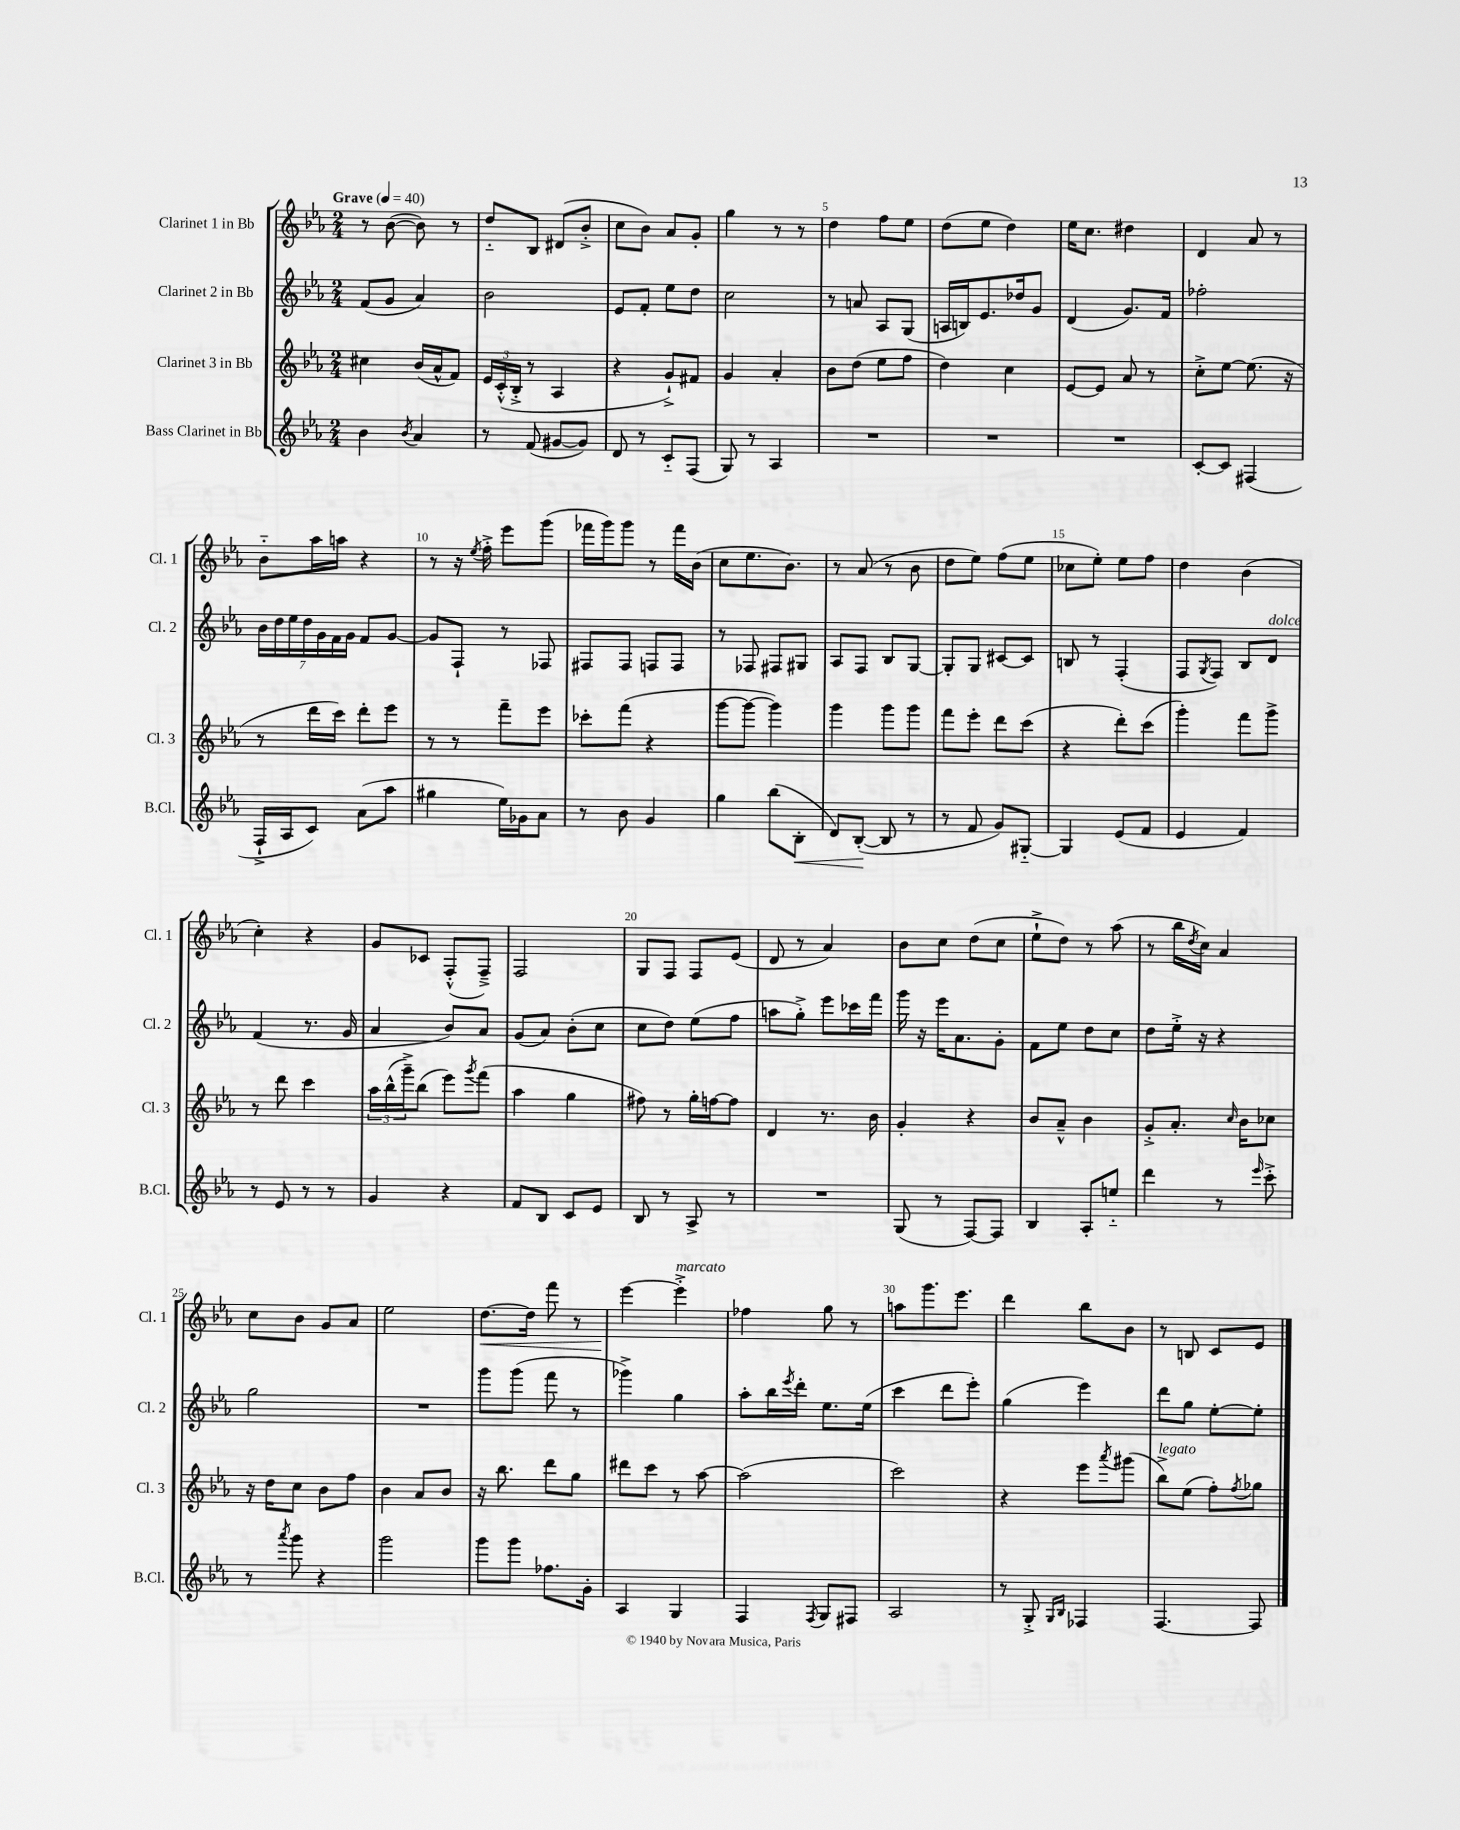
<<
\new StaffGroup <<
\new Staff = "s0" \with { instrumentName = "Clarinet 1 in Bb" shortInstrumentName = "Cl. 1" } {
    \clef treble \key ees \major \numericTimeSignature \time 2/4 \tempo "Grave" 4 = 40
    r8 bes'8~( bes'8) r8 |
    d''8-_ bes8 dis'8( bes'8-.-> |
    c''8 bes'8) aes'8 g'8-. |
    g''4 r8 r8 |
    d''4 f''8 ees''8 |
    d''8( ees''8 d''4) |
    ees''16 c''8. dis''4 |
    d'4 aes'8 r8 |
    bes'8-_ aes''16 a''16 r4 |
    r8 r16 \acciaccatura { ees''8 } f''16-.-> ees'''8 g'''8( |
    fes'''16 g'''16) g'''8 r8 fes'''16 bes'16( |
    c''8 ees''8. bes'8.) |
    r8 aes'8( r8 bes'8 |
    d''8 ees''8) f''8( ees''8 |
    ces''8 ees''8-.) ees''8 f''8 |
    d''4 bes'4( |
    c''4-.) r4 |
    g'8 ces'8 f8-.-^( f8--->) |
    f2 |
    g8 f8 f8 ees'8( |
    d'8 r8 aes'4) |
    bes'8 c''8 d''8( c''8 |
    ees''8-!-> d''8) r8 aes''8( |
    r8 bes''16 \acciaccatura { d''8 } c''16) aes'4 |
    c''8 bes'8 g'8 aes'8 |
    ees''2 |
    d''8.~\< d''16 f'''8 r8 |
    ees'''4~\! ees'''4-.->^\markup { \italic "marcato" } |
    fes''4 g''8 r8 |
    a''8 g'''8. ees'''8. |
    d'''4 bes''8 bes'8 |
    r8 b8 c'8 ees'8 \bar "|." |
}
\new Staff = "s1" \with { instrumentName = "Clarinet 2 in Bb" shortInstrumentName = "Cl. 2" } {
    \clef treble \key ees \major \numericTimeSignature \time 2/4
    f'8( g'8 aes'4) |
    bes'2 |
    ees'8 f'8-. ees''8 d''8 |
    c''2 |
    r8 a'8 aes8 g8( |
    a16 b16) ees'8. des''16 g'8 |
    d'4( g'8.) f'16 |
    fes''2-. |
    \tuplet 7/4 { bes'16 d''16 ees''16 d''16 g'16 f'16 g'16 } f'8 g'8~ |
    g'8 f8-! r8 fes8 |
    fis8 fis8 f8 f8 |
    r8 fes8 fis8 gis8 |
    aes8 f8 bes8 g8~ |
    g8-. g8 cis'8~ cis'8 |
    b8 r8 f4-.( |
    f8 \acciaccatura { g8 } f8) bes8 d'8^\markup { \italic "dolce" } |
    f'4( r8. g'16 |
    aes'4 bes'8) aes'8 |
    g'8( aes'8) bes'8-.( c''8 |
    c''8 d''8) ees''8( f''8 |
    a''8 g''8-.->) ees'''8 ces'''16 f'''16 |
    g'''16 r16 ees'''16 aes'8. g'8-. |
    f'8 ees''8 d''8 c''8 |
    d''8 ees''16-.-> r16 r4 |
    g''2 |
    R2 |
    g'''8 g'''8( f'''8 r8 |
    ges'''4->) g''4 |
    aes''8-. bes''16 \acciaccatura { ees'''8 } d'''16-. ees''8. ees''16( |
    c'''4 d'''8 ees'''8-.) |
    g''4( ees'''4) |
    d'''8 g''8 ees''8~-. ees''8-. \bar "|." |
}
\new Staff = "s2" \with { instrumentName = "Clarinet 3 in Bb" shortInstrumentName = "Cl. 3" } {
    \clef treble \key ees \major \numericTimeSignature \time 2/4
    cis''4 bes'16( aes'16-^ f'8) |
    \tuplet 3/2 { ees'16 c'16-.-^( bes16-.-> } r8 aes4 |
    r4 g'8-!->) fis'8 |
    g'4 aes'4-. |
    bes'8 d''8( ees''8 f''8 |
    d''4) c''4 |
    ees'8~ ees'8 aes'8 r8 |
    c''8-.-> ees''8~ ees''8.( r16 |
    r8 d'''16 c'''16) d'''8-. ees'''8 |
    r8 r8 f'''8-- ees'''8 |
    ces'''8-. f'''8( r4 |
    g'''8~ g'''8~ g'''4) |
    g'''4 g'''8 g'''8 |
    f'''8 ees'''8-. d'''8 c'''8( |
    r4 d'''8-.) c'''8( |
    g'''4-.) f'''8 g'''8-> |
    r8 d'''8 c'''4 |
    \tuplet 3/2 { aes''16 bes''16-^( g'''16--->) } bes''8( ees'''8) \acciaccatura { g'''8 } f'''8( |
    aes''4 g''4 |
    fis''8) r8 g''16-. f''16~ f''8 |
    d'4 r8. bes'16 |
    g'4-. r4 |
    bes'8 aes'8---^ bes'4 |
    g'8-.-> aes'8.-. \grace { c''16 } bes'16 ces''8 |
    r16 d''16 c''8 bes'8 f''8 |
    bes'4 aes'8 bes'8 |
    r16 bes''8. d'''8 g''8 |
    dis'''8 c'''8 r8 aes''8~ |
    aes''2( |
    c'''2) |
    r4 ees'''8 \acciaccatura { aes'''8 } gis'''8( |
    bes''8->^\markup { \italic "legato" }) ees''8( f''8-.) \acciaccatura { f''8 } ges''8 \bar "|." |
}
\new Staff = "s3" \with { instrumentName = "Bass Clarinet in Bb" shortInstrumentName = "B.Cl." } {
    \clef treble \key ees \major \numericTimeSignature \time 2/4
    bes'4 \acciaccatura { bes'8 } aes'4 |
    r8 f'8( gis'8~ gis'8) |
    d'8 r8 c'8-_ f8( |
    g8) r8 aes4 |
    R2 |
    R2 |
    R2 |
    c'8~-. c'8 fis4( |
    f16-!-> aes16 c'8) aes'8( aes''8 |
    gis''4 ees''16) ges'16 aes'8 |
    r8 bes'8 g'4 |
    g''4 bes''8( bes8-.\< |
    d'8) bes8~-.\!( bes8 r8 |
    r8 f'8 g'8) gis8~-_ |
    gis4 ees'8( f'8 |
    ees'4 f'4) |
    r8 ees'8 r8 r8 |
    g'4 r4 |
    f'8 bes8 c'8 ees'8 |
    bes8 r8 aes8-> r8 |
    R2 |
    g8( r8 f8~) f8 |
    bes4 aes8-. e''8-_ |
    d'''4 r8 \grace { ees'''16 } c'''8-.-> |
    r8 \acciaccatura { aes'''8 } g'''8 r4 |
    g'''2 |
    g'''8 g'''8 fes''8. g'16-. |
    aes4 g4 |
    f4 \acciaccatura { f8 } g8 fis8 |
    aes2 |
    r8 g8-.-> \grace { g16 bes16 } fes4 |
    f4.~ f8 \bar "|." |
}
>>
>>
\layout { \context { \Score \override BarNumber.break-visibility = ##(#f #t #t) barNumberVisibility = #(every-nth-bar-number-visible 5) } }
